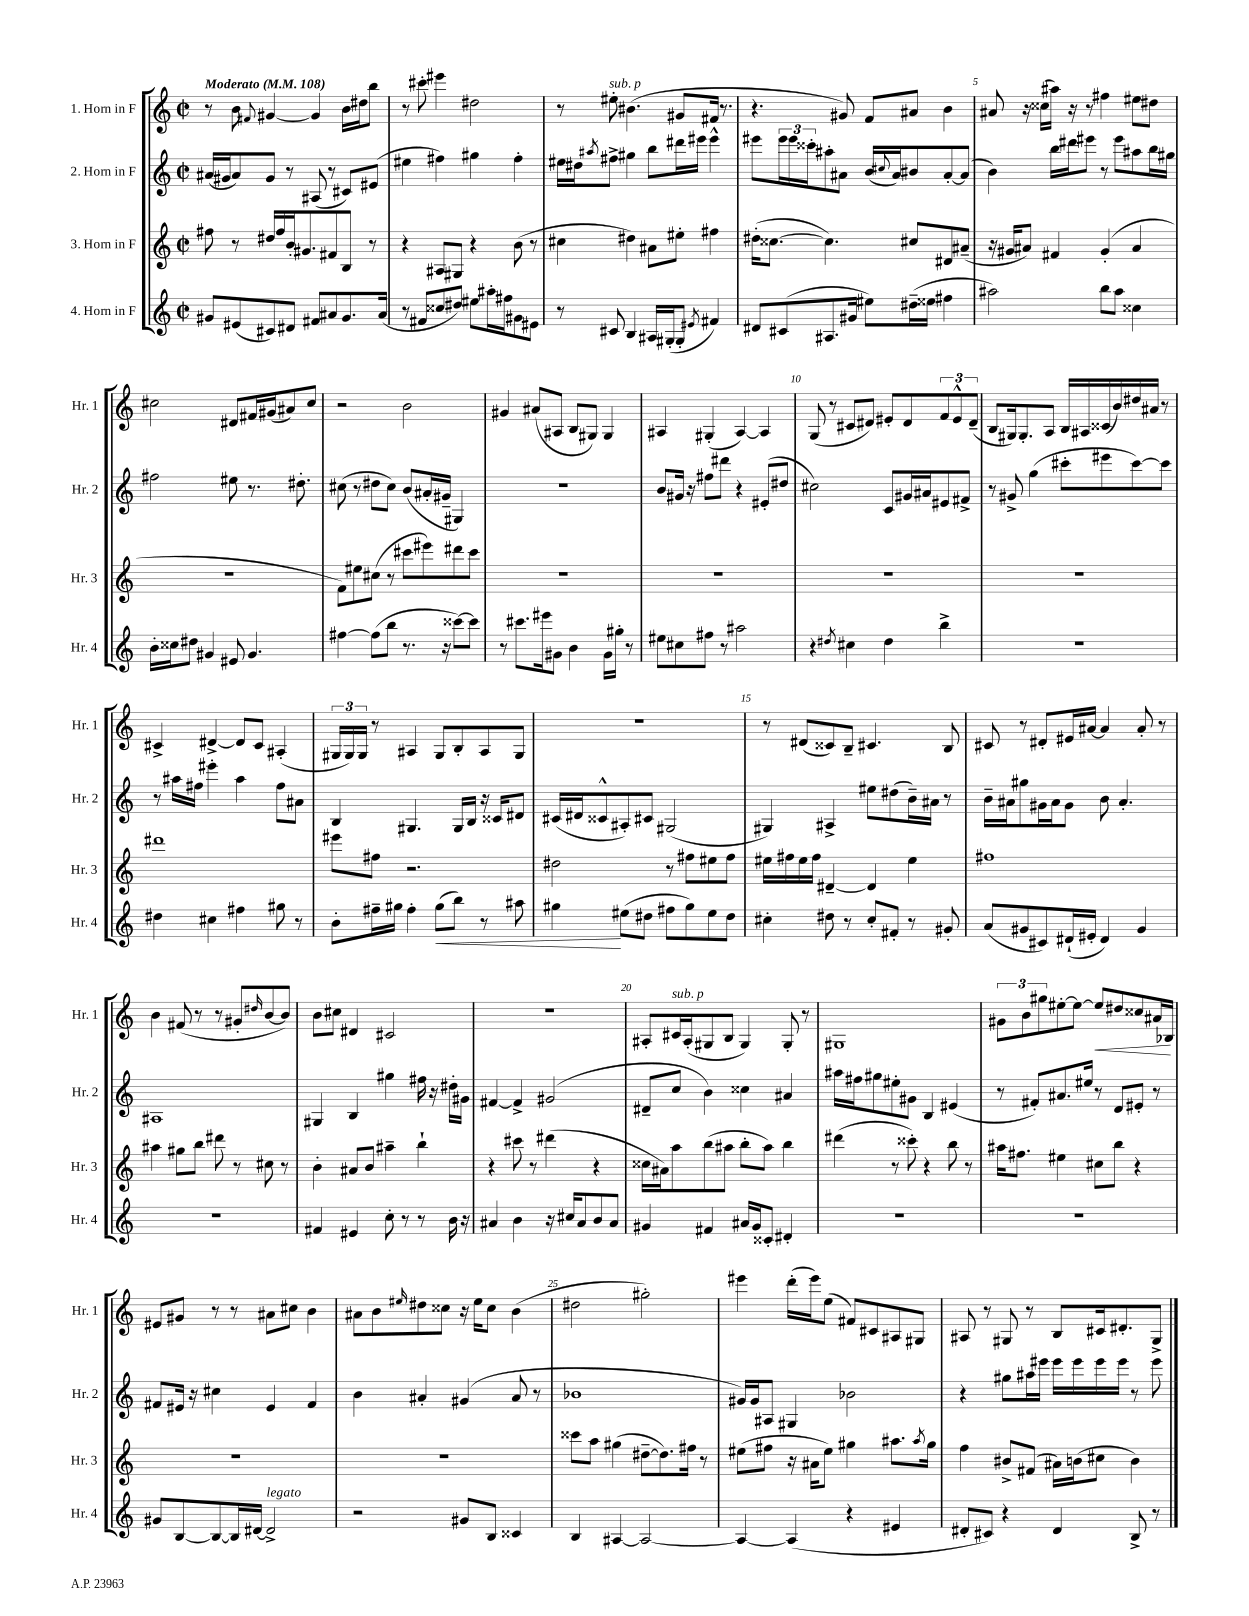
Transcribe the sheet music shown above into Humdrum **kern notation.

**kern	**dynam	**kern	**kern	**kern	**dynam
*part4	*part4	*part3	*part2	*part1	*part1
*staff4	*staff4	*staff3	*staff2	*staff1	*staff1
*I"4. Horn in F	*	*I"3. Horn in F	*I"2. Horn in F	*I"1. Horn in F	*
*I'Hr. 4	*	*I'Hr. 3	*I'Hr. 2	*I'Hr. 1	*
*clefG2	*	*clefG2	*clefG2	*clefG2	*
*k[]	*	*k[]	*k[]	*k[]	*
*M2/2	*	*M2/2	*M2/2	*M2/2	*
*met(c|)	*	*met(c|)	*met(c|)	*met(c|)	*
*MM108	*	*MM108	*MM108	*MM108	*
=1	=1	=1	=1	=1	=1
!	!	!	!	!LO:TX:a:B:t=Moderato	!
8g#X/L	.	8ff#X\	(16a#X/LL	8r	.
.	.	.	16g#X/J	.	.
(8e#X/	.	8r	8a#/)	8b\	.
.	.	.	.	8qqf#X/	.
8c#X/)	.	16dd#X/LL	8g#/J	[4g#X/	.
.	.	16ff#/	.	.	.
8d#X/J	.	16b'/J	8r	.	.
.	.	8.g#X/	.	.	.
8f#X/L	.	.	(8A#X/	4g#/]	.
8a#X/	.	8f#X/	8r	.	.
8.g#/	.	8B/J	8c#X/L)	16b\LL	.
.	.	.	.	16dd#X\J	.
.	.	8r	(8e#X/J	8bb\J	.
(16a#/Jk	.	.	.	.	.
=2	=2	=2	=2	=2	=2
8r	.	4r	4ee#X\	8r	.
8f#X/L	.	.	.	8ccc#X'\	.
8cc##X/	.	8A#X/L	4ff#X\)	4eee#X\	.
8dd#X/J)	.	8G#X/J	.	.	.
8ee#X\L	.	4r	4gg#X\	2dd#X\	.
16aa#X'\L	.	.	.	.	.
16ff#X\J	.	.	.	.	.
8g#X\	.	(8b\	4ff#'\	.	.
8e#X\J	.	8r	.	.	.
=3	=3	=3	=3	=3	=3
8r	.	4cc#X\	16ee#X\LL	8r	.
.	.	.	16dd#X\J	.	.
.	.	.	8qaa#X/	.	.
!	!	!	!	!LO:TX:a:i:t=sub. p	!
8c#X/	.	.	8ff#X^\J	8ee#X'\	.
4B/	.	4dd#X\)	4gg#X\	(4.b#X\	.
16A#X/LL	.	8a#X\L	8bb\L	.	.
(16G#X'/J	.	.	.	.	.
8G#'/J	.	8ee#X'\J	16ddd#X\L	8g#X/L	.
.	.	.	16eee#X\JJ	.	.
8qe#X/	.	.	.	.	.
4f#X/)	.	4ff#X\	4eee#^^\	16f#X/Jk	.
.	.	.	.	8.r	.
=4	=4	=4	=4	=4	=4
8d#X/L	.	(16dd#X'\KL	8eee#X\L	4.r	.
.	.	[8.cc##X\J	.	.	.
(8c#X/	.	.	24eee#\L	.	.
.	.	.	24eee#\	.	.
.	.	.	24ccc##X'\J	.	.
8.A#X/	.	4.cc##\])	8aa#X'\	.	.
.	.	.	8a#X\J	8g#X/)	.
16g#X/Jk	.	.	.	.	.
8ee#X\L)	.	.	(16b/LL	8f/L	.
.	.	.	8qqcc#X/	.	.
.	.	.	16a#/J)	.	.
(16dd#X~\L	.	8cc#X/L	8b#X/	8a#X/J	.
16ee##X\JJ	.	.	.	.	.
4ff#X\	.	8d#X/	[8a#'/	4b\	.
.	.	(8a#X~/J	(8a#/J]	.	.
=5	=5	=5	=5	=5	=5
2aa#X\)	.	16r	4b\)	8a#X/	.
.	.	16g#X/KL	.	.	.
.	.	8a#X/J)	.	16r	.
.	.	.	.	(16cc##X\LL	.
.	.	4f#X/	16bb\LL	16aa#X\JJ)	.
.	.	.	16ddd#X\J	16r	.
.	.	.	8eee#X\J	8r	.
8bb\L	.	(4g#'/	8r	4ff#X\	.
8aa#\J	.	.	8eee#\L	.	.
4cc##X\	.	4a#/	8aa#X\	8ee#X\L	.
.	.	.	16bb\L	8dd#X\J	.
.	.	.	16gg#X\JJ	.	.
!!LO:LB:g=z
=6	=6	=6	=6	=6	=6
16b'\LL	.	1r	2ff#X\	2cc#X\	.
16cc##X\J	.	.	.	.	.
8dd#X\J	.	.	.	.	.
4g#X/	.	.	.	.	.
8e#X/	.	.	8ee#X\	8d#X/L	.
4.g#/	.	.	8.r	16f#X/L	.
.	.	.	.	(16g#X/J	.
.	.	.	.	8a#X/)	.
.	.	.	8.dd#X'\	.	.
.	.	.	.	8cc#/J	.
=7	=7	=7	=7	=7	=7
[4ff#X\	.	8f\L)	(8cc#X\	2r	.
.	.	8ee#X\	8r	.	.
(8ff#\L]	.	(8cc#X\J	8dd#X\L	.	.
8bb\J	.	8r	8cc#\J)	.	.
8.r	.	8ccc#X\L	(8b/L	2b\	.
.	.	8eee#X\)	16a#X'/L	.	.
16r	.	.	16g#X~/JJ	.	.
[8ccc##X\L)	.	8ddd#X\	4G#X/)	.	.
8ccc##\J]	.	8ccc#\J	.	.	.
=8	=8	=8	=8	=8	=8
8r	.	1r	1r	4g#X/	.
8.ccc#X\L	.	.	.	.	.
.	.	.	.	(8a#X/L	.
16eee#X\k	.	.	.	.	.
8g#X\J	.	.	.	8A#X/J	.
4b\	.	.	.	8B/L	.
.	.	.	.	8G#X/J)	.
16g#\LL	.	.	.	4G#/	.
16gg#X'\JJ	.	.	.	.	.
8r	.	.	.	.	.
=9	=9	=9	=9	=9	=9
8ee#X\L	.	1r	8b/L	4A#X/	.
8cc#X\	.	.	16g#X/Jk	.	.
.	.	.	16r	.	.
8ff#X\J	.	.	8ff#X\L	(4G#X'/	.
8r	.	.	8ddd#X\J	.	.
2aa#X\	.	.	4r	[4A#/)	.
.	.	.	(8e#X'/L	4A#/]	.
.	.	.	8dd#X/J	.	.
=10	=10	=10	=10	=10	=10
4r	.	1r	2cc#X\)	(8G/	.
.	.	.	.	8r	.
8qdd#X/	.	.	.	.	.
4cc#X\	.	.	.	8c#X/L	.
.	.	.	.	8d#X/J)	.
4dd#\	.	.	8c/L	8e#X'/L	.
.	.	.	16g#X/L	8d#/	.
.	.	.	16a#X/J	.	.
4bb^\	.	.	8e#X/	12f/	.
.	.	.	.	12e#^^/	.
.	.	.	8f#X^/J	.	.
.	.	.	.	(12d#~/J	.
=11	=11	=11	=11	=11	=11
1r	.	1r	8r	8B/L	.
.	.	.	8g#X^/	16G#X/k)	.
.	.	.	.	8.G#'/	.
.	.	.	(4gg\	.	.
.	.	.	.	8A/J	.
.	.	.	8ccc#X'\L	16B/LL	.
.	.	.	.	16A#X/	.
.	.	.	8eee#X\	(16c##X/	.
.	.	.	.	16b/)	.
.	.	.	[8ccc#\)	16dd#X/	.
.	.	.	.	16a#X/JJ	.
.	.	.	8ccc#\J]	8r	.
!!LO:LB:g=z
=12	=12	=12	=12	=12	=12
4dd#X\	.	1ddd#X	8r	4c#X^/	.
.	.	.	16aa#X\LL	.	.
.	.	.	16ff#X\JJ	.	.
4cc#X\	.	.	4eee#X'\	[4d#X^/	.
4ff#X\	.	.	4aa#\	8d#/L]	.
.	.	.	.	8c#/J	.
8gg#X\	.	.	8ff#\L	(4A#X'/	.
8r	.	.	8a#X\J	.	.
=13	=13	=13	=13	=13	=13
8b'\L	.	8eee#X\L	4B/	24G#X/LL	.
.	.	.	.	24G#/)	.
.	.	.	.	24G#/JJ	.
16ff#X~\L	.	8ff#X\J	.	8r	.
16gg#X\JJ	.	.	.	.	.
4ff#'\	.	2.r	4.G#X/	4A#X/	.
!	!LO:HP:b	!	!	!	!
(8gg#\L	<	.	.	8G#/L	.
8bb\J)	.	.	16G#/LL	8B'/	.
.	.	.	16B/JJ	.	.
8r	.	.	16r	8A#/	.
.	.	.	16c##X/KL	.	.
8aa#X\	.	.	8d#X/J	8G#/J	.
=14	=14	=14	=14	=14	=14
4gg#X\	.	2dd#X\	(16c#X/LL	1r	.
.	.	.	16d#X/J	.	.
.	.	.	8c##X^^/	.	.
(8ee#X\L	[	.	8A#X'/)	.	.
8dd#X\J	.	.	8c#X/J	.	.
8ff#X\L	.	8r	(2G#X/	.	.
8gg#\)	.	8ff#X\L	.	.	.
8ee#\	.	8ee#X\	.	.	.
8dd#\J	.	8ff#\J	.	.	.
=15	=15	=15	=15	=15	=15
4cc#X'\	.	16ee#X\LL	4G#X/)	8r	.
.	.	16ff#X\	.	.	.
.	.	16ee#\	.	(8d#X/L	.
.	.	16ff#\JJ	.	.	.
8dd#X\	.	[4d#X~/	4A#X^/	8c##X/)	.
8r	.	.	.	8B~/J	.
8cc#'/L	.	4d#/]	8ee#X\L	4.c#X/	.
8f#X'/J	.	.	(8dd#X\	.	.
8r	.	4ee#\	16b~\L)	.	.
.	.	.	16a#X\JJ	.	.
8g#X'/	.	.	8r	8B/	.
=16	=16	=16	=16	=16	=16
(8a/L	.	1ff#X	16b~\LL	8c#X/	.
.	.	.	16a#X\J	.	.
8g#X/	.	.	8gg#X\	8r	.
8c#X/)	.	.	16g#X\L	8d#X'/L	.
.	.	.	16a#\J	.	.
(16d#X`/L	.	.	8g#\J	16e#X/L	.
16e#X'/JJ	.	.	.	[16a#X/JJ	.
4d#/)	.	.	8b\	4a#/]	.
.	.	.	4.a#'/	.	.
4g#/	.	.	.	8a#'/	.
.	.	.	.	8r	.
!!LO:LB:g=z
=17	=17	=17	=17	=17	=17
1r	.	4aa#X\	1A#X	4b\	.
.	.	8gg#X\L	.	(8f#X/	.
.	.	8bb\J	.	8r	.
.	.	8ddd#X\	.	8r	.
.	.	8r	.	8g#X'/L	.
.	.	.	.	16qqdd#X/	.
.	.	8cc#X\	.	[8b/	.
.	.	8r	.	8b/J])	.
=18	=18	=18	=18	=18	=18
4f#X/	.	4b'\	4G#X/	8b\L	.
.	.	.	.	8cc#X\J	.
4e#X/	.	8a#X/L	4B/	4d#X/	.
.	.	8b/J	.	.	.
8cc'\	.	4aa#X~\	4gg#X\	2c#X/	.
8r	.	.	.	.	.
8r	.	4bb`\	16ff#X\	.	.
.	.	.	16r	.	.
16b\	.	.	16dd#X'\LL	.	.
16r	.	.	16g#X\JJ	.	.
=19	=19	=19	=19	=19	=19
4a#X/	.	4r	[4f#X/	1r	.
4b\	.	8ccc#X\	4f#^/]	.	.
.	.	8r	.	.	.
16r	.	(4ddd#X\	(2g#X/	.	.
16cc#X/KL	.	.	.	.	.
8a#/	.	.	.	.	.
8b/	.	4r	.	.	.
8a#/J	.	.	.	.	.
=20	=20	=20	=20	=20	=20
4g#X/	.	16cc##X\LL	8d#X~/L	8A#X'/L	.
.	.	16a#X\J)	.	.	.
!	!	!	!	!LO:TX:a:i:t=sub. p	!
.	.	8aa\	8cc/J	16c#X/L	.
.	.	.	.	(16A#'/J	.
4f#X/	.	(8bb\	4b\)	8G#X/	.
.	.	8aa#X\J	.	8B/J	.
16a#X/LL	.	8bb'\L	4cc##X\	4G#/)	.
16g#/J	.	.	.	.	.
8c##X'/J	.	8aa#\J)	.	.	.
4d#X'/	.	4bb\	4a#X/	8G#'/	.
.	.	.	.	8r	.
=21	=21	=21	=21	=21	=21
1r	.	(4ddd#X\	16aa#X\LL	1G#X	.
.	.	.	16ff#X\J	.	.
.	.	.	8gg#X\	.	.
.	.	8r	8ee#X'\	.	.
.	.	8ccc##X'\)	8g#X\J	.	.
.	.	4r	4B/	.	.
.	.	8bb\	(4e#X/	.	.
.	.	8r	.	.	.
=22	=22	=22	=22	=22	=22
1r	.	16aa#X\KL	8r	12g#X\L	.
.	.	8.ff#X\J	.	.	.
.	.	.	.	12b\	.
.	.	.	8f#X'/L)	.	.
.	.	.	.	12gg#X\	.
.	.	4ee#X\	8.a#X/	[8ee#X'\	.
.	.	.	.	8ee#\J_	.
.	.	.	16ee#X/Jk	.	.
!	!	!	!	!	!LO:HP:b
.	.	8cc#X\L	8r	8ee#/L]	<
.	.	8bb\J	8d/L	8dd#X/	.
.	.	4r	8e#X'/J	8cc##X/	.
.	.	.	8r	16a#X/L	.
.	.	.	.	16B-X/JJ	.
.	.	.	.	.	[
!!LO:LB:g=z
=23	=23	=23	=23	=23	=23
8g#X/L	.	1r	8f#X/L	8e#X/L	.
[8B/	.	.	16e#X/Jk	8g#X/J	.
.	.	.	16r	.	.
8B/_	.	.	4cc#X\	8r	.
16B/L]	.	.	.	8r	.
[16d#X/JJ	.	.	.	.	.
!LO:TX:a:i:t=legato	!	!	!	!	!
2d#^/]	.	.	4e#/	8a#X\L	.
.	.	.	.	8cc#X\J	.
.	.	.	4f#/	4b\	.
=24	=24	=24	=24	=24	=24
2r	.	1r	4b\	8a#X\L	.
.	.	.	.	8b\	.
.	.	.	.	16qqee#X/	.
.	.	.	4a#X'/	8dd#X\	.
.	.	.	.	8cc##X\J	.
8g#X/L	.	.	(4g#X/	16r	.
.	.	.	.	16ee#\KL	.
8B/J	.	.	.	8cc##\J	.
4c##X/	.	.	8a#/	(4b\	.
.	.	.	8r	.	.
=25	=25	=25	=25	=25	=25
4B/	.	8ccc##X\L	1b-X	2dd#X\	.
.	.	8aa\J	.	.	.
[4A#X/	.	(4gg#X\	.	.	.
2A#/_	.	[8dd#X~\L	.	2gg#X'\)	.
.	.	8.dd#\])	.	.	.
.	.	16ff#X\Jk	.	.	.
.	.	8r	.	.	.
=26	=26	=26	=26	=26	=26
4A#/_	.	(8ee#X\L	16g#X/LL)	4eee#X\	.
.	.	.	16g#/J	.	.
.	.	8ff#X\J	8A#X/J	.	.
(4A#/]	.	16r	4G#X/	(16ddd'\LL	.
.	.	16a#X\KL	.	16eee#\J)	.
.	.	8ee#\J)	.	(8ee\J	.
4r	.	4gg#X\	2b-X\	8f#X/L)	.
.	.	.	.	8c#X/	.
4e#X/	.	8.aa#X\L	.	8A#X/	.
.	.	.	.	8G#X/J	.
.	.	8qaa#/	.	.	.
.	.	16gg#\Jk	.	.	.
=27	=27	=27	=27	=27	=27
8d#X'/L	.	4ff\	4r	8A#X/	.
8c#X/J)	.	.	.	8r	.
4r	.	8b#X^/L	8gg#X\L	8G#X/	.
.	.	(8f#X/J	16aa#X\L	8r	.
.	.	.	16eee#X\JJ	.	.
4d#/	.	16a#X\LL)	16eee#\LL	8B/L	.
.	.	(16bn\J	16eee#\	.	.
.	.	8cc#X\J	16eee#\	16c#X/k	.
.	.	.	16eee#\JJ	8.d#X'/	.
8B^/	.	4b\)	8r	.	.
8r	.	.	8eee#\	8G#^/J	.
==	==	==	==	==	==
*-	*-	*-	*-	*-	*-
